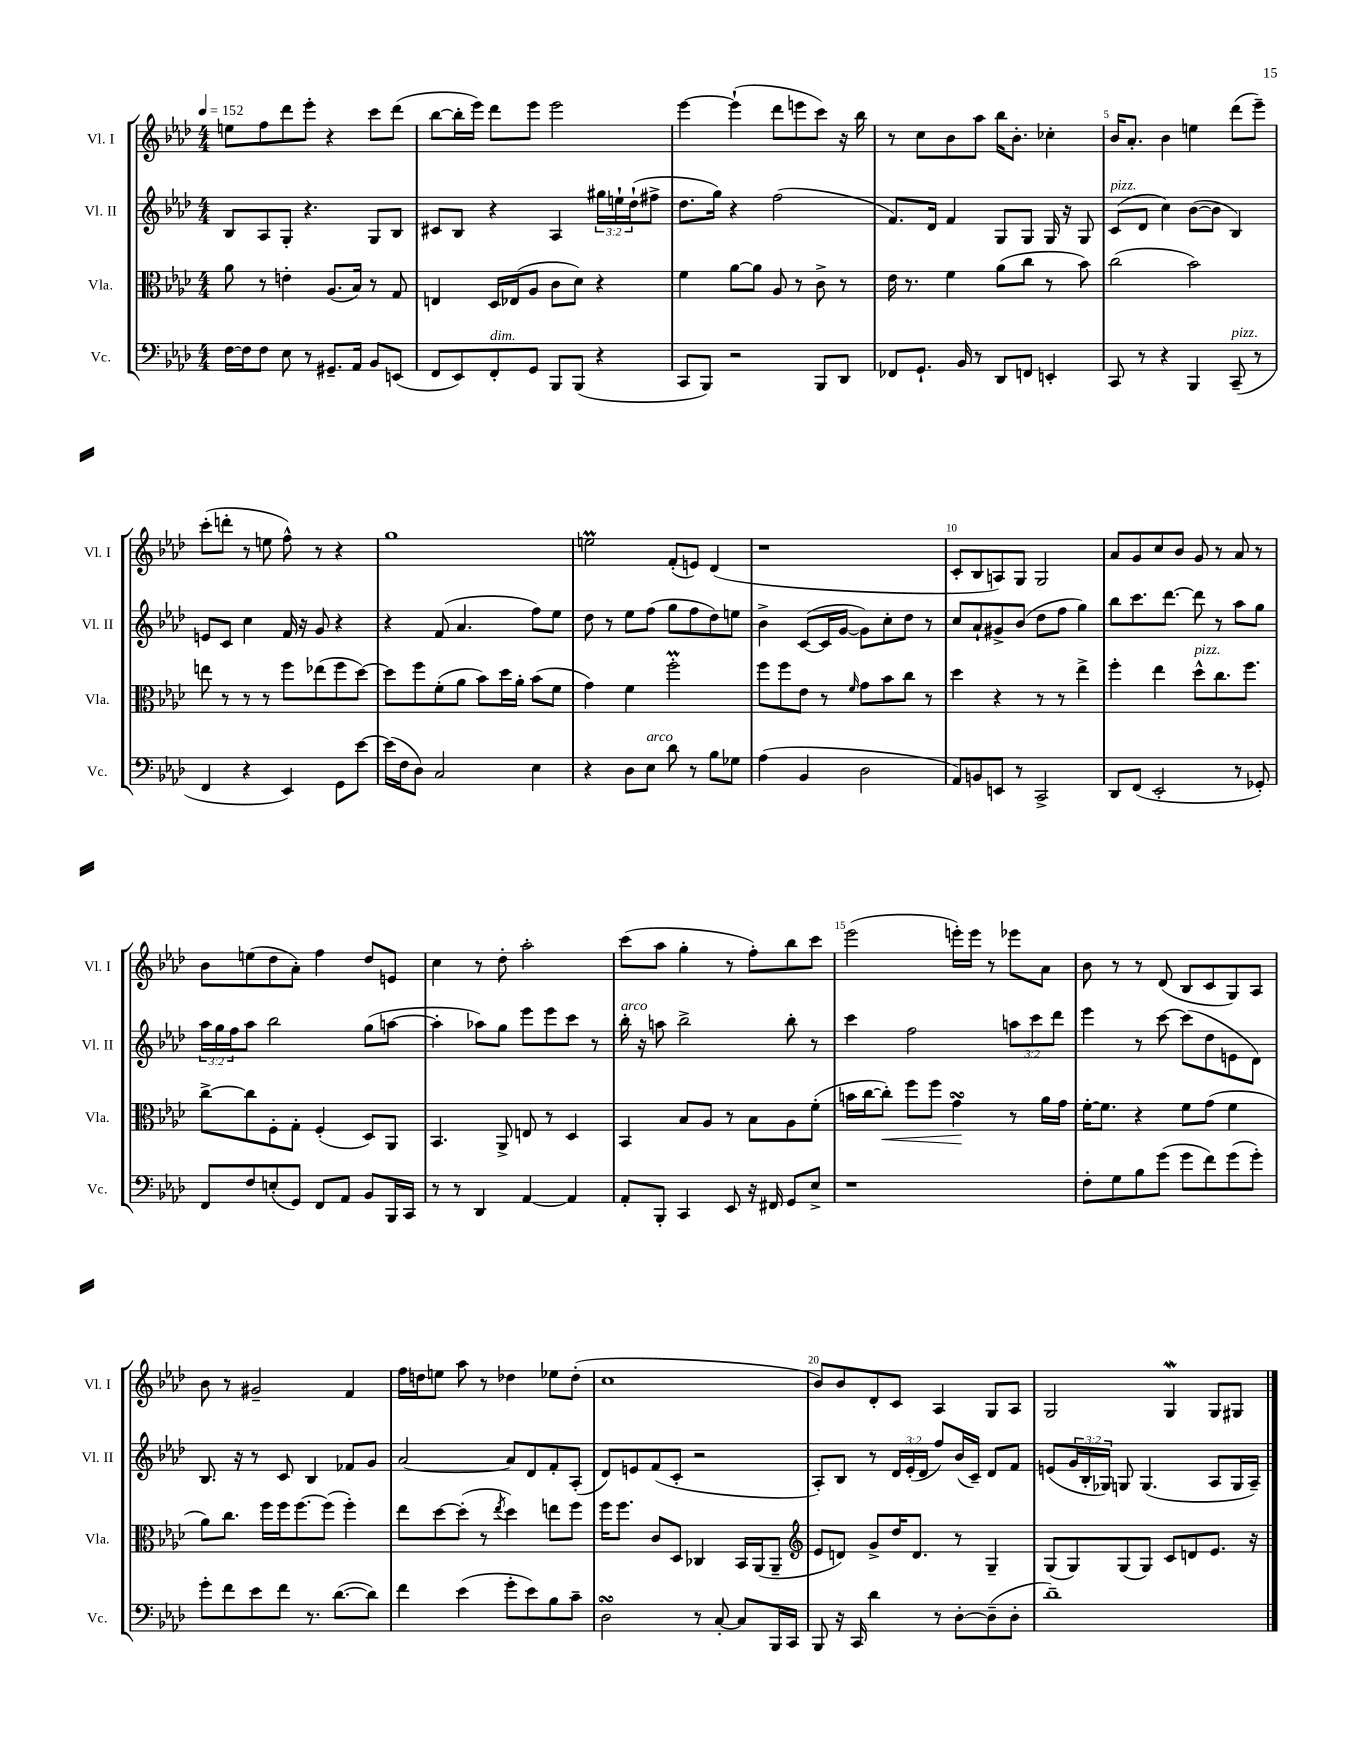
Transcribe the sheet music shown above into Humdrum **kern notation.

**kern	**kern	**dynam	**kern	**kern
*part4	*part3	*part3	*part2	*part1
*staff4	*staff3	*staff3	*staff2	*staff1
*I"Vc.	*I"Vla.	*	*I"Vl. II	*I"Vl. I
*I'Vc.	*I'Vla.	*	*I'Vl. II	*I'Vl. I
*clefF4	*clefC3	*	*clefG2	*clefG2
*k[b-e-a-d-]	*k[b-e-a-d-]	*	*k[b-e-a-d-]	*k[b-e-a-d-]
*M4/4	*M4/4	*	*M4/4	*M4/4
*MM152	*MM152	*	*MM152	*MM152
=1	=1	=1	=1	=1
[16F\LL	8a-\	.	8B-/L	8een\L
16F\J]	.	.	.	.
8F\J	8r	.	8A-/	8ff\
8E-\	4en'\	.	8G'/J	8ddd-\
8r	.	.	4.r	8eee-'\J
8.GG#X~/L	(8.A-/L	.	.	4r
16AA-/Jk	16B-/Jk)	.	.	.
8BB-/L	8r	.	8G/L	8ccc\L
(8EEn/J	8G/	.	8B-/J	(8ddd-\J
=2	=2	=2	=2	=2
8FF/L	4En/	.	8c#X/L	[8bb-\L
8EE-/)	.	.	8B-/J	16bb-'\L]
.	.	.	.	16eee-\JJ)
!LO:TX:a:i:t=dim.	!	!	!	!
8FF'/	16D-/LL	.	4r	8ddd-\L
.	(16E-X/J	.	.	.
8GG/J	8A-/J	.	.	8eee-\J
8BBB-/L	8c\L	.	4A-/	2eee-\
(8BBB-/J	8d-\J)	.	.	.
4r	4r	.	24gg#X\LL	.
.	.	.	24een`\	.
.	.	.	(24dd-`\J	.
.	.	.	8ff#X^\J	.
=3	=3	=3	=3	=3
8CC/L	4f\	.	8.dd-\L	[4eee-\
8BBB-/J)	.	.	.	.
.	.	.	16gg\Jk)	.
2r	[8a-\L	.	4r	(4eee-`\]
.	8a-\J]	.	.	.
.	8A-/	.	(2ff\	8ddd-\L
.	8r	.	.	8eeen\
8BBB-/L	8c^\	.	.	8ccc\J)
8DD-/J	8r	.	.	16r
.	.	.	.	16bb-\
=4	=4	=4	=4	=4
8FF-X/L	16e-\	.	8.f/L)	8r
.	8.r	.	.	.
8.GG`/J	.	.	.	8cc\L
.	.	.	16d-/Jk	.
.	4f\	.	4f/	8b-\
16BB-/	.	.	.	.
8r	.	.	.	8aa-\J
8DD-/L	(8a-\L	.	8G/L	16bb-\KL
.	.	.	.	8.b-'\J
8FFn/J	8cc\J	.	8G/J	.
4EEn'/	8r	.	16G/	4cc-X'\
.	.	.	16r	.
.	8b-\)	.	8G/	.
=5	=5	=5	=5	=5
!	!	!	!LO:TX:a:i:t=pizz.	!
8CC/	(2cc\	.	(8c/L	16b-/KL
.	.	.	.	8.a-'/J
8r	.	.	8d-/J	.
4r	.	.	4cc\)	4b-\
4BBB-/	2b-\)	.	([8b-\L	4een\
.	.	.	8b-\J]	.
!LO:TX:a:i:t=pizz.	!	!	!	!
(8CC~/	.	.	4B-/)	(8ddd-\L
8r	.	.	.	8eee-~\J)
!!LO:LB:g=z
=6	=6	=6	=6	=6
4FF/	8een\	.	8en/L	(8ccc'\L
.	8r	.	8c/J	8dddn'\J
4r	8r	.	4cc\	8r
.	8r	.	.	8een\
4EE-/)	8ff\L	.	16f/	8ff^^\)
.	.	.	16r	.
.	(8ee-X\	.	8g/	8r
8GG\L	8ff\	.	4r	4r
[8e-\J	[8dd-\J)	.	.	.
=7	=7	=7	=7	=7
(16e-\LL]	8dd-\L]	.	4r	1gg
16F\J	.	.	.	.
8D-\J)	8ff\	.	.	.
2C/	(8f'\	.	(8f/	.
.	8a-\J	.	4.a-/	.
.	8b-\L)	.	.	.
.	16dd-\L	.	.	.
.	16a-'\JJ	.	.	.
4E-\	(8b-\L	.	8ff\L)	.
.	8f\J	.	8ee-\J	.
=8	=8	=8	=8	=8
4r	4g\)	.	8dd-\	2eenm\
.	.	.	8r	.
8D-\L	4f\	.	8ee-\L	.
!LO:TX:a:i:t=arco	!	!	!	!
8E-\J	.	.	(8ff\J	.
8d-\	2ffM'\	.	8gg\L	(8f'/L
8r	.	.	8ff\	8en/J)
8B-\L	.	.	8dd-\)	(4d-/
8G-X\J	.	.	8een\J	.
=9	=9	=9	=9	=9
(4A-\	8ff\L	.	4b-^\	1r
.	8ff\	.	.	.
4BB-/	8e-\J	.	([8c/L	.
.	8r	.	16c/L]	.
.	.	.	[16g/JJ	.
.	16qqf/	.	.	.
2D-\	8g\L	.	8g\L])	.
.	8b-\	.	8cc'\	.
.	8cc\J	.	8dd-\J	.
.	8r	.	8r	.
=10	=10	=10	=10	=10
8AA-/L)	4dd-\	.	8cc/L	8c'/L
8BBn/	.	.	8a-`/	8B-/
8EEn/J	4r	.	8g#X^/	8An/)
8r	.	.	(8b-/J	8G/J
2CC^/	8r	.	8dd-\L	2G/
.	8r	.	8ff\J	.
.	4ee-^\	.	4gg\)	.
=11	=11	=11	=11	=11
8DD-/L	4ff'\	.	8bb-\L	8a-/L
(8FF/J	.	.	8.ccc\	8g/
2EE-'/	4ee-\	.	.	8cc/
.	.	.	[8.ddd-\J	.
.	.	.	.	8b-/J
!	!LO:TX:a:i:t=pizz.	!	!	!
.	8dd-^^\L	.	8ddd-\]	8g/
.	8.cc\	.	8r	8r
8r	.	.	8aa-\L	8a-/
.	8.ff\J	.	.	.
8GG-X'/)	.	.	8gg\J	8r
!!LO:LB:g=z
=12	=12	=12	=12	=12
8FF/L	[8cc^\L	.	24aa-\LL	8b-\L
.	.	.	24gg\	.
.	.	.	24ff\J	.
8F/	8cc\]	.	8aa-\J	(8een\
(8En'/	8F'\	.	2bb-\	8dd-\
8GG/J)	8G'\J	.	.	8a-'\J)
8FF/L	(4F'/	.	.	4ff\
8AA-/J	.	.	.	.
8BB-/L	8D-/L)	.	(8gg\L	8dd-/L
16BBB-/L	8AA-/J	.	[8aan\J	8en/J
16CC/JJ	.	.	.	.
=13	=13	=13	=13	=13
8r	4.BB-/	.	4aa'\]	4cc\
8r	.	.	.	.
4DD-/	.	.	8aa-X\L)	8r
.	8AA-^/	.	8gg\J	8dd-'\
[4AA-/	8En/	.	8eee-\L	2aa-'\
.	8r	.	8eee-\	.
4AA-/]	4D-/	.	8ccc\J	.
.	.	.	8r	.
=14	=14	=14	=14	=14
!	!	!	!LO:TX:a:i:t=arco	!
8AA-'/L	4BB-/	.	16bb-'\	(8ccc\L
.	.	.	16r	.
8BBB-'/J	.	.	8aan\	8aa-\J
4CC/	8B-/L	.	2bb-^\	4gg'\
.	8A-/J	.	.	.
8EE-/	8r	.	.	8r
16r	8B-\L	.	.	8ff'\L)
16FF#X/	.	.	.	.
8GG/L	8A-\	.	8bb-'\	8bb-\
8E-^/J	(8f'\J	.	8r	8ccc\J
=15	=15	=15	=15	=15
1r	16bn\LL	.	4ccc\	(2eee-\
.	[16cc\J	.	.	.
!	!	!LO:HP:b	!	!
.	8cc'\J])	<	.	.
.	8ff\L	.	2ff\	.
.	8ff\J	.	.	.
.	4gsSsS\	.	.	16eeen'\LL)
.	.	.	.	16eee\JJ
.	.	.	.	8r
.	8r	[	12aan\L	8eee-X\L
.	.	.	12ccc\	.
.	16a-\LL	.	.	8a-\J
.	.	.	12ddd-\J	.
.	16g\JJ	.	.	.
=16	=16	=16	=16	=16
8F'\L	[16f'\KL	.	4eee-\	8b-\
.	8.f\J]	.	.	.
8G\	.	.	.	8r
8B-\	4r	.	8r	8r
(8g\J	.	.	[8ccc\	(8d-/
8g\L	8f\L	.	(8ccc\L]	8B-/L
8f\)	(8g\J	.	8dd-\	8c/
(8g\	4f\	.	8en\	8G/)
8g'\J)	.	.	8d-\J)	8A-/J
!!LO:LB:g=z
=17	=17	=17	=17	=17
8g'\L	8a-\L)	.	8.B-/	8b-\
8f\	8.cc\J	.	.	8r
.	.	.	16r	.
8e-\	.	.	8r	2g#X~/
.	16ff\LL	.	.	.
8f\J	16ff\J	.	8c/	.
.	[8.ff\	.	.	.
8.r	.	.	4B-/	.
.	(8ff\J]	.	.	.
([8.d-\L	.	.	.	.
.	4ff'\)	.	8f-X/L	4f/
8d-\J])	.	.	8g/J	.
=18	=18	=18	=18	=18
4f\	8ee-\L	.	[2a-/	16ff\LL
.	.	.	.	16ddn\J
.	[8dd-\	.	.	8een\J
(4e-\	(8dd-'\J]	.	.	8aa-\
.	8r	.	.	8r
.	8qee-/	.	.	.
8g'\L	4dd-\)	.	8a-/L]	4dd-X\
8e-\)	.	.	8d-/	.
8B-\	8een\L	.	8f'/	8ee-X\L
8c~\J	8ff\J	.	(8A-'/J	(8dd-'\J
=19	=19	=19	=19	=19
2D-sSSs\	16ff\KL	.	8d-/L)	1cc
.	8.ff\J	.	.	.
.	.	.	8en/	.
.	8c/L	.	(8f/	.
.	8D-/J	.	8c'/J	.
8r	4C-X/	.	2r	.
[8C'/	.	.	.	.
8C/L]	16BB-/LL	.	.	.
.	(16AA-/J	.	.	.
16BBB-/L	8AA-~/J	.	.	.
16CC/JJ	.	.	.	.
=20	=20	=20	=20	=20
*	*clefG2	*	*	*
8BBB-/	8e-/L	.	8A-'/L)	8b-/L)
16r	8dn/J)	.	8B-/J	8b-/
16CC/	.	.	.	.
4d-\	8g^/L	.	8r	8d-'/
.	16dd-/K	.	24d-/LL	8c/J
.	.	.	(24e-'/	.
.	8.d/J	.	.	.
.	.	.	24d-/JJ	.
8r	.	.	8ff/L)	4A-/
[8D-'\L	8r	.	(16b-/L	.
.	.	.	16c~/JJ)	.
(8D-~\]	4G~/	.	8d-/L	8G/L
8D-'\J	.	.	8f/J	8A-/J
=21	=21	=21	=21	=21
1d-~)	(8G/L	.	(8en/L	2G/
.	8G/)	.	24g/L	.
.	.	.	24B-'/	.
.	.	.	24G-X/JJ)	.
.	(8G/	.	8Gn/	.
.	8G/J)	.	(4.G/	.
.	8c/L	.	.	4GW/
.	8dn/	.	.	.
.	8.e-/J	.	8A-/L	8G/L
.	.	.	16G/L	8G#X/J
.	16r	.	16A-~/JJ)	.
==	==	==	==	==
*-	*-	*-	*-	*-
